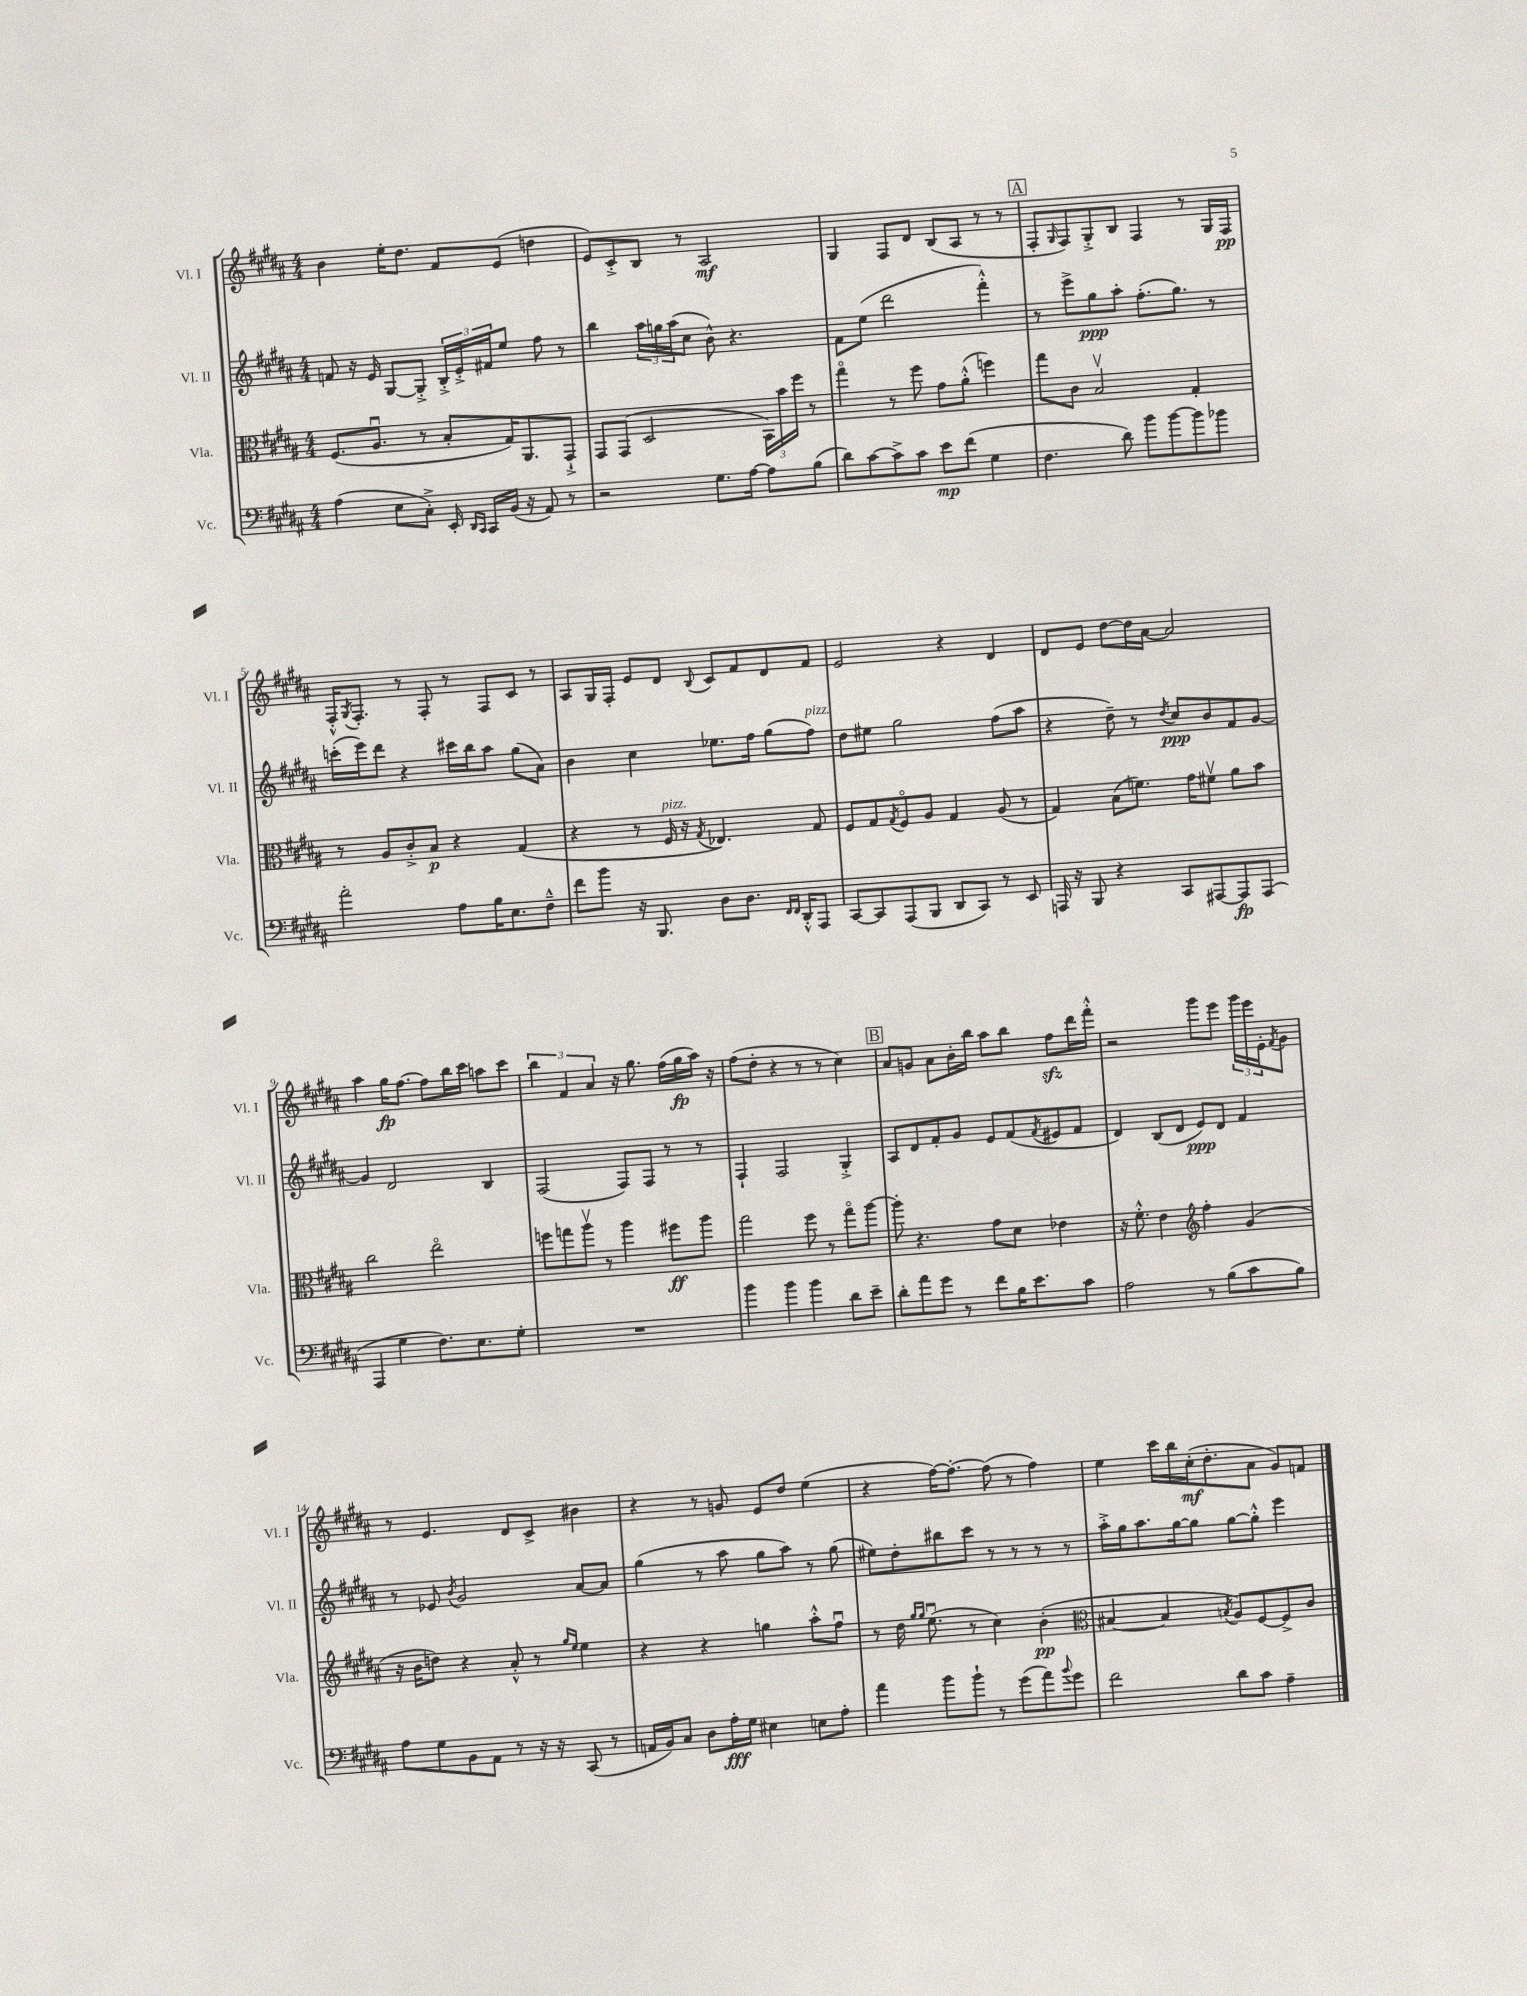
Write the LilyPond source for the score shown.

<<
\new StaffGroup <<
\new Staff = "s0" \with { instrumentName = "Vl. I" shortInstrumentName = "Vl. I" } {
    \clef treble \key b \major \numericTimeSignature \time 4/4
    b'4 e''16-. dis''8. fis'8 e'8( d''4 |
    e'8) cis'8-.-> b8 r8 ais2\mf |
    gis4 fis8 dis'8 b8( ais8 r8 r8 |
    \mark \markup { \box "A" } fis8-. \grace { gis16 } fis8) gis8-.-> b8 fis4 r8 gis16 fis16\pp |
    fis16-.-^ \acciaccatura { gis8 } fis8.-. r8 fis8-. r8 fis8 cis'8 r8 |
    ais8 gis16 fis16-. e'8 dis'8 \appoggiatura { b8 } cis'8 fis'8 dis'8 fis'8 |
    e'2 r4 dis'4 |
    dis'8 e'8 dis''8~ dis''16 ais'16~ ais'2 |
    ais''4 gis''16\fp fis''8.~ fis''8 b''16 cis'''16 a''8 cis'''8 |
    \tuplet 3/2 { b''4 fis'4 ais'4 } r16 gis''8. fis''16( gis''16\fp ais''16) r16 |
    fis''8( dis''8-. r4 r8 r8 cis''4) |
    \mark \markup { \box "B" } ais'8 g'8 ais'8 b'16-. b''16 ais''8 b''8 fis''8\sfz dis'''16 fis'''16-.-^ |
    r2 gis'''8 e'''8 \tuplet 3/2 { gis'''16 e'''16 e'16-. } \acciaccatura { fis'8 } gis'8 |
    r8 e'4. dis'8 cis'8-> bis'4 |
    r4 r8 g'8 e'8 dis''8 e''4( |
    r4 fis''16~) fis''8.~-. fis''8( r8 fis''4) |
    e''4 cis'''16 b''16 cis''16-.\mf( dis''8.-. ais'8 gis'8) f'8 \bar "|." |
}
\new Staff = "s1" \with { instrumentName = "Vl. II" shortInstrumentName = "Vl. II" } {
    \clef treble \key b \major \numericTimeSignature \time 4/4
    f'8 r16 e'16 gis8~ gis8-.-> \tuplet 3/2 { b16-.-> e'16-.-> fis'16 } e''8 fis''8 r8 |
    b''4 \tuplet 3/2 { ais''16 g''16 ais''16( } cis''8 b'8-^) r4. |
    fis'8 e''8( dis'''2 fis'''4-.-^) |
    \mark \markup { \box "A" } r8 e'''8-> gis''8\ppp ais''8-. fis''8.-.( gis''8.) r8 |
    c'''16-.( e'''16) dis'''8 r4 cis'''16 b''16 ais''8 gis''8( ais'8) |
    b'4 cis''4 ees''8. fis''16 gis''8( fis''8^\markup { \italic "pizz." }) |
    dis''8 eis''8 gis''2 fis''8( ais''8 |
    r4 dis''8--) r8 \acciaccatura { dis''8 } cis''8\ppp b'8 fis'8 gis'8~ |
    gis'4 dis'2 b4 |
    fis2( fis8) fis8 r8 r8 |
    fis4-! fis2 gis4-.-> |
    \mark \markup { \box "B" } ais8 dis'8 fis'8-. gis'8 e'8 fis'8( \acciaccatura { fis'8 } eis'8 fis'8 |
    dis'4) b8( dis'8 e'8\ppp) dis'8 fis'4 |
    r8 ees'8 \acciaccatura { b'8 } gis'2 ais'8~ ais'8 |
    gis''4( r8 ais''8 gis''8 ais''8) r8 gis''8( |
    eis''8) dis''8-. bis''8 cis'''8 r8 r8 r8 r8 |
    ais''16-.-> gis''16 ais''8. gis''16~ gis''8 gis''8~ gis''8-.-^ e'''4 \bar "|." |
}
\new Staff = "s2" \with { instrumentName = "Vla." shortInstrumentName = "Vla." } {
    \clef alto \key b \major \numericTimeSignature \time 4/4
    fis8.( ais8.\downbow r8 b8-. gis16) ais,8. gis,8-!-> |
    gis,8 gis,8( dis2 \tuplet 3/2 { b,16) b'16 fis''16 } r8 |
    gis''4\flageolet r8 fis''8 gis'8 ais'8-.-^( f''4) |
    \mark \markup { \box "A" } gis''8 cis'8 b2\upbow gis4-. |
    r8 ais8 cis'8-.-> b8\p r4 gis4( |
    r4 r8 fis16^\markup { \italic "pizz." } r16 \acciaccatura { gis8 } ees4.) gis8 |
    fis8 gis8 \acciaccatura { gis8 } fis8\flageolet ais8 gis4 ais8( r8 |
    gis4) b8( f'8.) gis'16 fis'8\upbow ais'8 b'8 |
    cis''2 e''2\flageolet |
    f''8 g''8 ais''8\upbow r8 ais''4 fis''8\ff ais''8 |
    gis''2 fis''8 r8 gis''8\flageolet ais''8~ |
    \mark \markup { \box "B" } ais''8-. r4. gis'8 dis'8 ees'4 |
    r16 fis'8.-.-^ e'4 \clef treble fis''4-. gis'4( |
    r16 b'16 d''8) r4 ais'8-.-^ r8 \grace { gis''16 e''16 } e''4 |
    r4 r4 g''4 ais''8-.-^ fis''8\downbow |
    r8 dis''16 \grace { gis''16 gis''16 } e''8.\downbow( r8 cis''4) b'4-.\pp( |
    \clef alto bis4~ bis4 \acciaccatura { b8 } ais8) fis8~ fis8-> cis'8 \bar "|." |
}
\new Staff = "s3" \with { instrumentName = "Vc." shortInstrumentName = "Vc." } {
    \clef bass \key b \major \numericTimeSignature \time 4/4
    ais4( e8 cis8-.->) e,16-. \grace { dis,16 cis,16 } cis,16 b,16( r16 ais,8) r8 |
    r2 gis8. ais16~ ais8 b8( |
    dis'8) cis'8~ cis'8-> cis'8 e'8\mp fis'8( gis4 |
    \mark \markup { \box "A" } fis4. dis'8) b'8 b'8~ b'8 bes'8 |
    ais'2-. ais8 b16 e8. fis8---^ |
    fis'8 b'8 r16 b,,8. dis8 dis8. \grace { fis,16 fis,16 } dis,16-.-^ ais,,8 |
    cis,8~ cis,8 ais,,8( b,,8 dis,8 cis,8) r8 e,8 |
    a,,16 r16 b,,8 r4 cis,8 ais,,8~ ais,,8\fp ais,,8( |
    ais,,4 gis4 fis8.) e8. gis8-. |
    R1 |
    b'4 b'4 b'4 dis'8 e'8-- |
    \mark \markup { \box "B" } dis'8-. ais'8 gis'8 r8 fis'8 b16 e'8. cis'8 |
    ais2 r8 b8( cis'8 b8) |
    ais8 gis8 b,8 ais,8 r8 r16 r16 cis,8( r8 |
    a,16 b,16) cis8 dis8 ais16-.\fff gis16 eis4 e8 ais8-. |
    ais'4 b'8 b'8-! r8 gis'8( ais'8) \appoggiatura { b'8 } gis'8 |
    fis'2 dis'8 cis'8 ais4-- \bar "|." |
}
>>
>>
